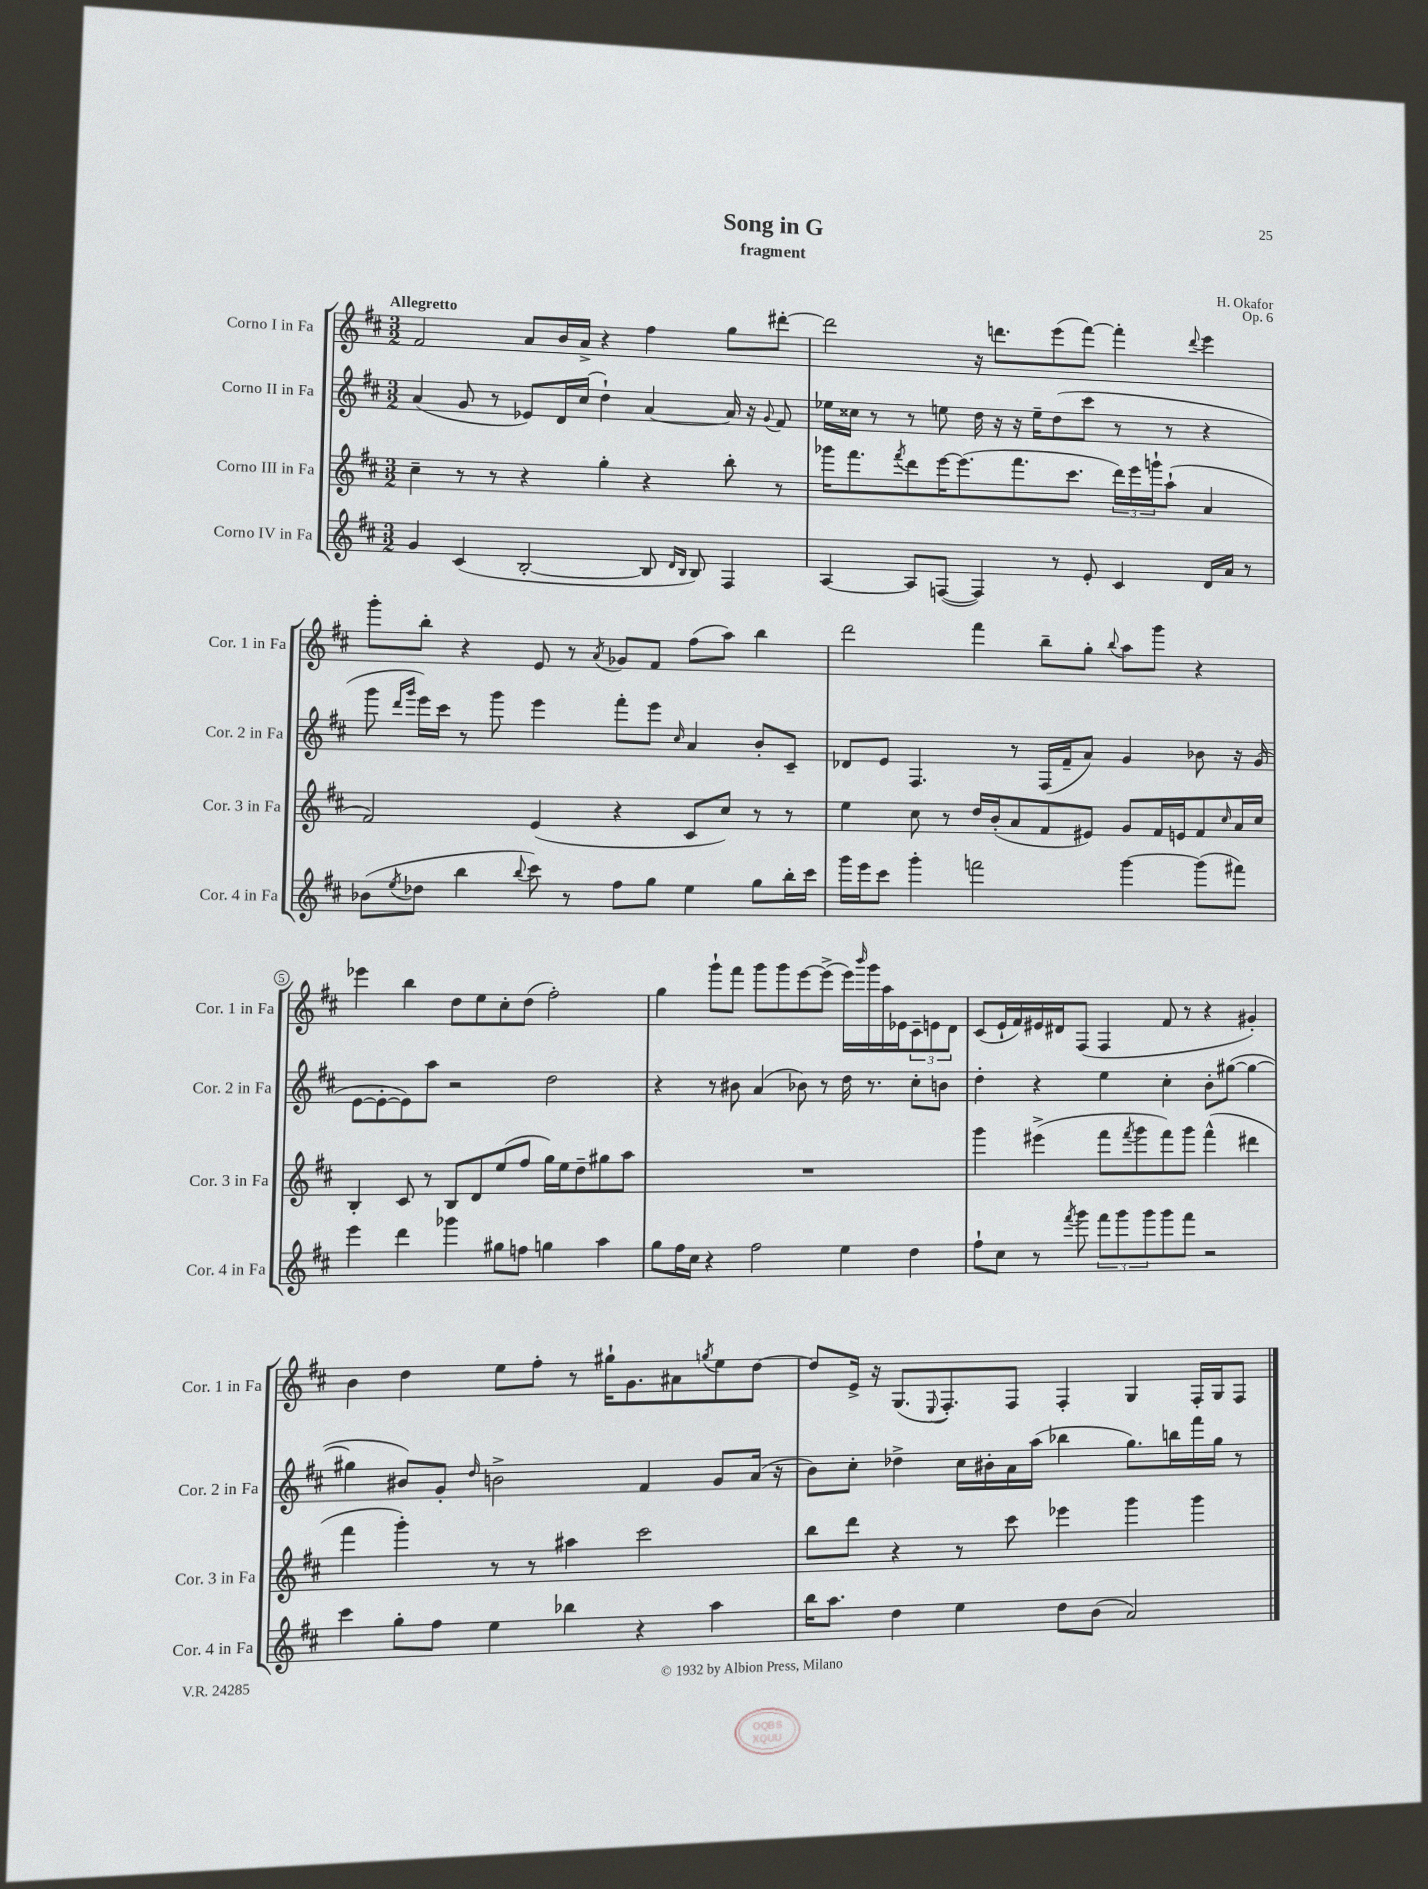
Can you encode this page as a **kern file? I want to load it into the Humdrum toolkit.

**kern	**kern	**kern	**kern
*part4	*part3	*part2	*part1
*staff4	*staff3	*staff2	*staff1
*I"Corno IV in Fa	*I"Corno III in Fa	*I"Corno II in Fa	*I"Corno I in Fa
*I'Cor. 4 in Fa	*I'Cor. 3 in Fa	*I'Cor. 2 in Fa	*I'Cor. 1 in Fa
*clefG2	*clefG2	*clefG2	*clefG2
*k[f#c#]	*k[f#c#]	*k[f#c#]	*k[f#c#]
*M3/2	*M3/2	*M3/2	*M3/2
=1	=1	=1	=1
!	!	!	!LO:TX:a:B:t=Allegretto
4g/	4cc#~\	(4a/	2f#/
(4c#/	8r	8g/	.
.	8r	8r	.
[2B'/	4r	8e-X/L)	8a/L
.	.	16d/L	16b/L
.	.	(16cc#/JJ	16a^/JJ
.	4gg'\	4dd`\)	4r
8B/]	4r	[4a/	4ff#\
16qqd/LL	.	.	.
16qqB/JJ	.	.	.
8B/)	.	.	.
4F#/	8bb'\	16a/]	8gg\L
.	.	16r	.
.	.	8qqg/	.
.	8r	8f#/	[8ddd#X'\J
=2	=2	=2	=2
[4A/	16ggg-X\KL	16ee-X\LL	2ddd#\]
.	8.fff#\	16cc##X\JJ	.
.	.	8r	.
.	8qfff#/	.	.
8A/L]	8ddd\	8r	.
([8Fn/J	[16eee\K	8een\	.
.	(8.eee\]	.	.
4F/])	.	16dd\	16r
.	.	16r	8.dddn\L
.	8.fff#\	16r	.
.	.	16ee~\KL	.
8r	.	(8dd\	(8eee\
.	8.ccc#\J	.	.
8e'/	.	8ccc#\J	[8fff#\J)
4c#/	24ddd\LL)	8r	4fff#'\]
.	24eee\	.	.
.	24gggn`\J	.	.
.	(8aa`\J	8r	.
.	.	.	8qqddd/
16d/LL	4a/	4r	4eee\
16a/JJ	.	.	.
8r	.	.	.
!!LO:LB:g=z
=3	=3	=3	=3
(8b-X\L	2f#/)	8ggg\	8ggg'\L
.	.	16qqddd/LL	.
8qee/	.	16qqggg/JJ	.
8dd-X\J	.	16eee\LL)	8bb'\J
.	.	16ccc#\JJ	.
4bb\	.	8r	4r
.	.	8ggg\	.
8qqbb/	.	.	.
8ccc#\)	(4e/	4eee\	8e/
8r	.	.	8r
.	.	.	8qa/
8ff#\L	4r	8fff#'\L	8g-X/L
8gg\J	.	8eee\J	8f#/J
.	.	16qqcc#/	.
4ee\	8c#/L	4a/	(8ff#\L
.	8cc#/J)	.	8aa\J)
8gg\L	8r	8b'/L	4bb\
16bb'\L	8r	8c#~/J	.
16ccc#\JJ	.	.	.
=4	=4	=4	=4
16ggg\LL	4ee\	8d-X/L	2ddd\
16eee\J	.	.	.
8ccc#\J	.	8e/J	.
4ggg'\	8cc#\	4.F#/	.
.	8r	.	.
2fffn\	16dd/LL	.	4fff#\
.	(16b'/J	.	.
.	8a/	8r	.
.	8f#/	(16F#/LL	8bb~\L
.	.	16f#~/J	.
.	8e#X/J)	8a/J)	8gg'\J
.	.	.	8qqbb/
[4ggg\	8g/L	4g/	8aa\L
.	16f#/L	.	8ggg\J
.	16en/J	.	.
(8ggg\L]	8f#/	8b-X\	4r
.	16qqcc#/	.	.
8fff#X\J)	16a/L	16r	.
.	16cc#/JJ	(16g/	.
!!LO:LB:g=z
=5	=5	=5	=5
4eee\	4B'/	[8e\L	4eee-X\
.	.	8e'\_	.
4ddd\	8c#/	8e\])	4bb\
.	8r	8aa\J	.
4ggg-X\	8B/L	2r	8dd\L
.	8d/	.	8ee\
8gg#X\L	(8ee/	.	8cc#'\
8ffn\J	8ff#/J	.	(8dd\J
4ggn\	16gg\LL)	2dd\	2ff#'\)
.	16ee\J	.	.
.	8dd~\	.	.
4aa\	8gg#X\	.	.
.	8aa\J	.	.
=6	=6	=6	=6
8gg\L	1.r	4r	4gg\
16ff#\L	.	.	.
16cc#\JJ	.	.	.
4r	.	8r	8ggg`\L
.	.	8b#X\	8fff#\J
2ff#\	.	(4a/	8ggg\L
.	.	.	8ggg\
.	.	8b-X\)	[8eee\
.	.	8r	(8eee^\J]
4ee\	.	16dd\	16eee\LL)
.	.	.	16qqbbb/
.	.	8.r	16ggg\
.	.	.	16aa\
.	.	.	16e-X\J
4dd\	.	8cc#'\L	12c#~\
.	.	.	12en\
.	.	8bn\J	.
.	.	.	12d\J
=7	=7	=7	=7
8ff#`\L	4ggg\	4dd'\	(8c#/L
8cc#\J	.	.	16e`/L
.	.	.	16f#/)
8r	(4eee#X^\	4r	16e#X/
.	.	.	16d#X/J
8qfff#/	.	.	.
8ggg\	.	.	(8F#/J
12fff#\L	8fff#\L	4ee\	4F#/
12ggg\	.	.	.
.	8qfff#/	.	.
.	8ggg\	.	.
12ggg\	.	.	.
8ggg\	8fff#\)	4cc#'\	8f#/
8fff#\J	8ggg\J	.	8r
2r	(4fff#^^\	8b'\L	4r
.	.	([8gg#X\J	.
.	4ddd#X\	4gg#\_	4g#X'/)
!!LO:LB:g=z
=8	=8	=8	=8
4ccc#\	4fff#\	4gg#X\]	4b\
8gg'\L	4ggg'\)	8b#X/L)	4dd\
8ff#\J	.	8g'/J	.
.	.	16qqdd/	.
4ee\	8r	2bn^\	8ee\L
.	8r	.	8ff#'\J
4bb-X\	4aa#X\	.	8r
.	.	.	16gg#X`\KL
.	.	.	8.g\
4r	2ccc#\	4f#/	.
.	.	.	8a#X\
.	.	.	8qggn/
4aa\	.	8g/L	8ee\
.	.	(16a/Jk	[8dd\J
.	.	16r	.
=9	=9	=9	=9
16bb\KL	8bb\L	8b\L)	8dd/L]
8.aa\J	.	.	.
.	8ddd\J	8cc#'\J	16e^/Jk
.	.	.	16r
4dd\	4r	4dd-X^\	(8.G/L
.	.	.	8qqE/
.	.	.	8.F#'/)
4ee\	8r	16cc#\LL	.
.	.	16b#X'\	.
.	8ccc#\	16a\	8F#/J
.	.	(16aa\JJ	.
8dd\L	4eee-X\	4bb-X\	4F#'/
(8b\J	.	.	.
2a/)	4ggg\	8.gg\L)	4G/
.	.	16bbn\L	.
.	4ggg\	16fff#\	16F#'/LL
.	.	16gg\JJ	16G/J
.	.	8r	8F#/J
==	==	==	==
*-	*-	*-	*-
